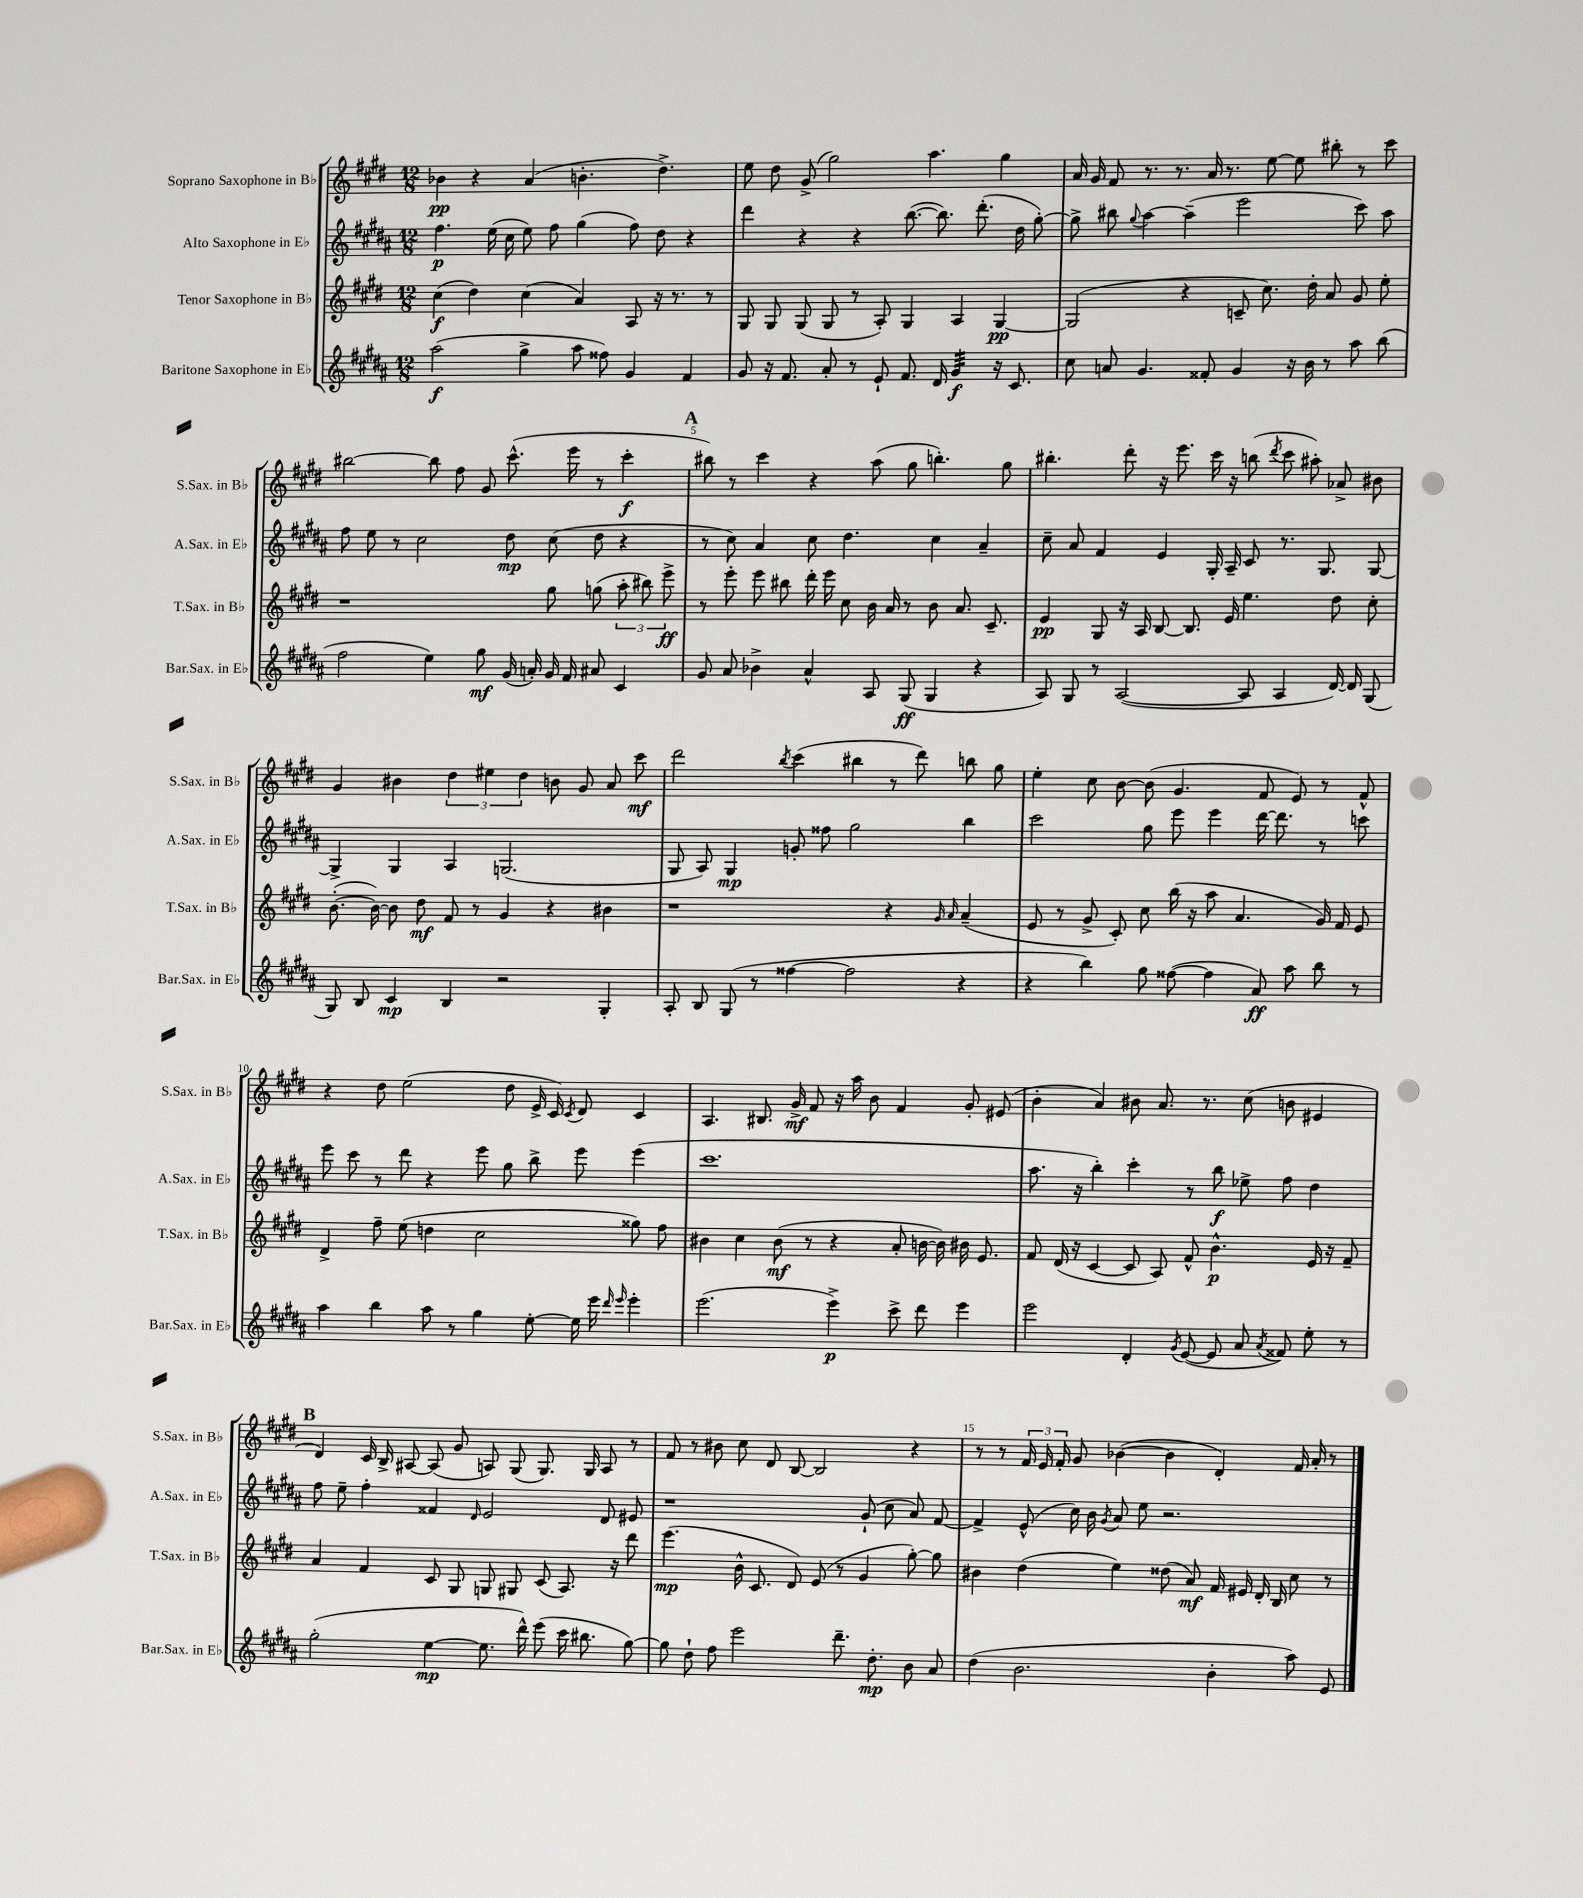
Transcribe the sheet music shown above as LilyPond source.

<<
\new StaffGroup <<
\new Staff = "s0" \with { instrumentName = "Soprano Saxophone in Bb" shortInstrumentName = "S.Sax. in Bb" } {
    \clef treble \key e \major \numericTimeSignature \time 12/8
    \autoBeamOff bes'4\pp r4 a'4( b'4.-. dis''4.->) |
    e''8 dis''8 gis'8->( gis''2) a''4. gis''4 |
    a'16 gis'16 fis'8 r8. r8. a'16 r8. e''8~ e''8 bis''8-. r8 cis'''8 |
    bis''2~ bis''8 fis''8 gis'8 cis'''8.-^( e'''16 r8 cis'''4-.\f |
    \mark \markup { \bold "A" } bis''8) r8 cis'''4 r4 a''8( gis''8 b''4.-.) gis''8 |
    bis''4.-. dis'''8-. r16 e'''8. cis'''16 r16 b''8( \acciaccatura { dis'''8 } cis'''8 ais''8-.) aes'8-> bis'8 |
    gis'4 bis'4 \tuplet 3/2 { dis''4 eis''4 dis''4 } b'8 gis'8 a'8 cis'''8\mf |
    dis'''2 \acciaccatura { b''8 } cis'''4( bis''4 r8 dis'''8) b''8 gis''8 |
    e''4-. cis''8 b'8~ b'8( gis'4. fis'8 e'8) r8 fis'8-^ |
    r4 dis''8 e''2( dis''8 e'16-> cis'16) \acciaccatura { cis'8 } dis'8 cis'4 |
    a4. bis8. gis'16->\mf fis'8 r16 a''16 b'8 fis'4 gis'8-. eis'8( |
    b'4-. a'4) bis'8 a'8. r8. cis''8( b'8 eis'4 |
    \mark \markup { \bold "B" } dis'4) cis'16 b16-> ais8~ ais8( gis'8 a8) gis8( gis8.) gis16 a8 r8 |
    fis'8 r8 bis'8 cis''8 dis'8 b8~ b2 r4 |
    r8 r8 \tuplet 3/2 { fis'16 e'16 fis'16-. } gis'8 bes'4~( bes'4 dis'4-.) fis'16 a'16-. r8 \bar "|." |
}
\new Staff = "s1" \with { instrumentName = "Alto Saxophone in Eb" shortInstrumentName = "A.Sax. in Eb" } {
    \clef treble \key b \major \numericTimeSignature \time 12/8
    \autoBeamOff fis''4.\p e''16( cis''16 e''8) fis''8 gis''4( fis''8) dis''8 r4 |
    dis'''4 r4 r4 b''8.~( b''8.) dis'''8.-.( dis''16 gis''8~-.) |
    gis''8-> bis''8 \appoggiatura { gis''8 } ais''4~ ais''4--( e'''2 cis'''8) ais''8 |
    fis''8 e''8 r8 cis''2 dis''8\mp cis''8( dis''8 r4 |
    \mark \markup { \bold "A" } r8 cis''8) ais'4 cis''8 dis''4. cis''4 ais'4-- |
    cis''8-- ais'8 fis'4 e'4 gis16-. ais16-- cis'8 r8. gis8. gis8~ |
    gis4-> gis4 ais4 g2.( |
    gis8 ais8) gis4\mp g'8-. fisis''8 gis''2 b''4 |
    cis'''2 gis''8 e'''8 e'''4 dis'''16~ dis'''8. r8 c'''8 |
    e'''8 cis'''8 r8 dis'''8 r4 e'''8 gis''8 b''8-> e'''8 e'''4( |
    cis'''1. |
    ais''8. r16 b''4-.) cis'''4-. r8 b''8\f ees''8-> fis''8 dis''4 |
    \mark \markup { \bold "B" } fis''8 e''8-- fis''4-. fisis'4 \grace { dis'16 } e'2 dis'8 eis'8 |
    r1 gis'8-!( cis''8 ais'8) fis'8~ |
    fis'4-> e'8-^( cis''16) b'16 \acciaccatura { gis'8 } ais'8 e''8 r2. \bar "|." |
}
\new Staff = "s2" \with { instrumentName = "Tenor Saxophone in Bb" shortInstrumentName = "T.Sax. in Bb" } {
    \clef treble \key e \major \numericTimeSignature \time 12/8
    \autoBeamOff cis''4\f( dis''4) cis''4( a'4) a8 r16 r8. r8 |
    gis8 gis8 gis8( gis8 r8 a8-.) gis4 a4 gis4~\pp |
    gis2( r4 c'8-- cis''8.) dis''16-. a'8 gis'8 e''8-. |
    r1 gis''8 g''8( \tuplet 3/2 { a''8-. bis''8) e'''8->\ff } |
    \mark \markup { \bold "A" } r8 e'''8-. e'''8 bis''8 dis'''16-. e'''16 cis''8 b'16 a'16 r8 b'8 a'8. cis'8.-- |
    e'4\pp gis8 r16 a16 b8~ b8. e'16 e''4. dis''8 cis''8-. |
    b'8.~-.( b'16~) b'8 dis''8\mf fis'8 r8 gis'4 r4 bis'4 |
    r1 r4 \grace { gis'16 a'16 } a'4--( |
    e'8 r8 gis'8-> cis'8-.) cis''8 b''16( r16 a''8 a'4. gis'16) fis'16 e'8 |
    dis'4-> fis''8-- e''8( d''4 cis''2 gisis''8) fis''8 |
    bis'4 cis''4 bis'8\mf( r8 r4 a'8-. b'16~ b'16) bis'16 e'8. |
    fis'8 dis'16( r16 cis'4~ cis'8 a8) fis'8-^ b'4.-^\p e'16 r16 fis'8-- |
    \mark \markup { \bold "B" } a'4 fis'4 cis'8 gis8 g8 gis8 cis'8( a8.) r16 dis'''8 |
    e'''4.\mp( b'16-^ cis'8. dis'8) e'8( r8 gis'4 gis''8~-.) gis''8 |
    bis'4 dis''4( e''4) disis''8( a'8\mf) fis'16 eis'16 dis'16-. b16 cis''8 r8 \bar "|." |
}
\new Staff = "s3" \with { instrumentName = "Baritone Saxophone in Eb" shortInstrumentName = "Bar.Sax. in Eb" } {
    \clef treble \key b \major \numericTimeSignature \time 12/8
    \autoBeamOff ais''2\f( gis''4-> ais''8 fisis''8) gis'4 fis'4 |
    gis'8 r16 fis'8. ais'8-. r8 e'8-! fis'8. dis'16 gis'4:32\f r16 cis'8. |
    cis''8 a'8 gis'4. fisis'8-. gis'4 r16 b'16 r8 ais''8 b''8( |
    fis''2 e''4) gis''8\mf gis'16( a'16-.) gis'16 fis'16 ais'8 cis'4 |
    \mark \markup { \bold "A" } gis'8 ais'8 bes'4-> ais'4-^ ais8 gis8\ff( gis4 r4 |
    ais8) gis8 r8 ais2~( ais8 ais4 dis'16~) dis'16 gis8( |
    gis8) b8 cis'4\mp b4 r2 gis4-. |
    ais8-. b8 gis8( r8 fisis''4~ fisis''2 r4 |
    r4 b''4) gis''8 fisis''8~( fisis''4 ais'8\ff) ais''8 b''8 r8 |
    ais''4 b''4 ais''8 r8 gis''4 e''8~-. e''16 e'''16 \grace { dis'''16 e'''16 } e'''4-. |
    e'''2.( e'''4->\p) cis'''8-> dis'''8 e'''4 |
    e'''2 dis'4-. \acciaccatura { gis'8 } e'8~( e'8 ais'8 \acciaccatura { ais'8 } fisis'8) e''8-. r8 |
    \mark \markup { \bold "B" } gis''2-.( e''4~\mp e''8. dis'''16-^) e'''8( cis'''16 bis''8. gis''8~) |
    gis''8 dis''8-! fis''8 e'''2 dis'''8.-- dis''8.-.\mp b'8 ais'8 |
    dis''4( b'2. b'4-. ais''8) e'8 \bar "|." |
}
>>
>>
\layout { \context { \Score \override BarNumber.break-visibility = ##(#f #t #t) barNumberVisibility = #(every-nth-bar-number-visible 5) } }
